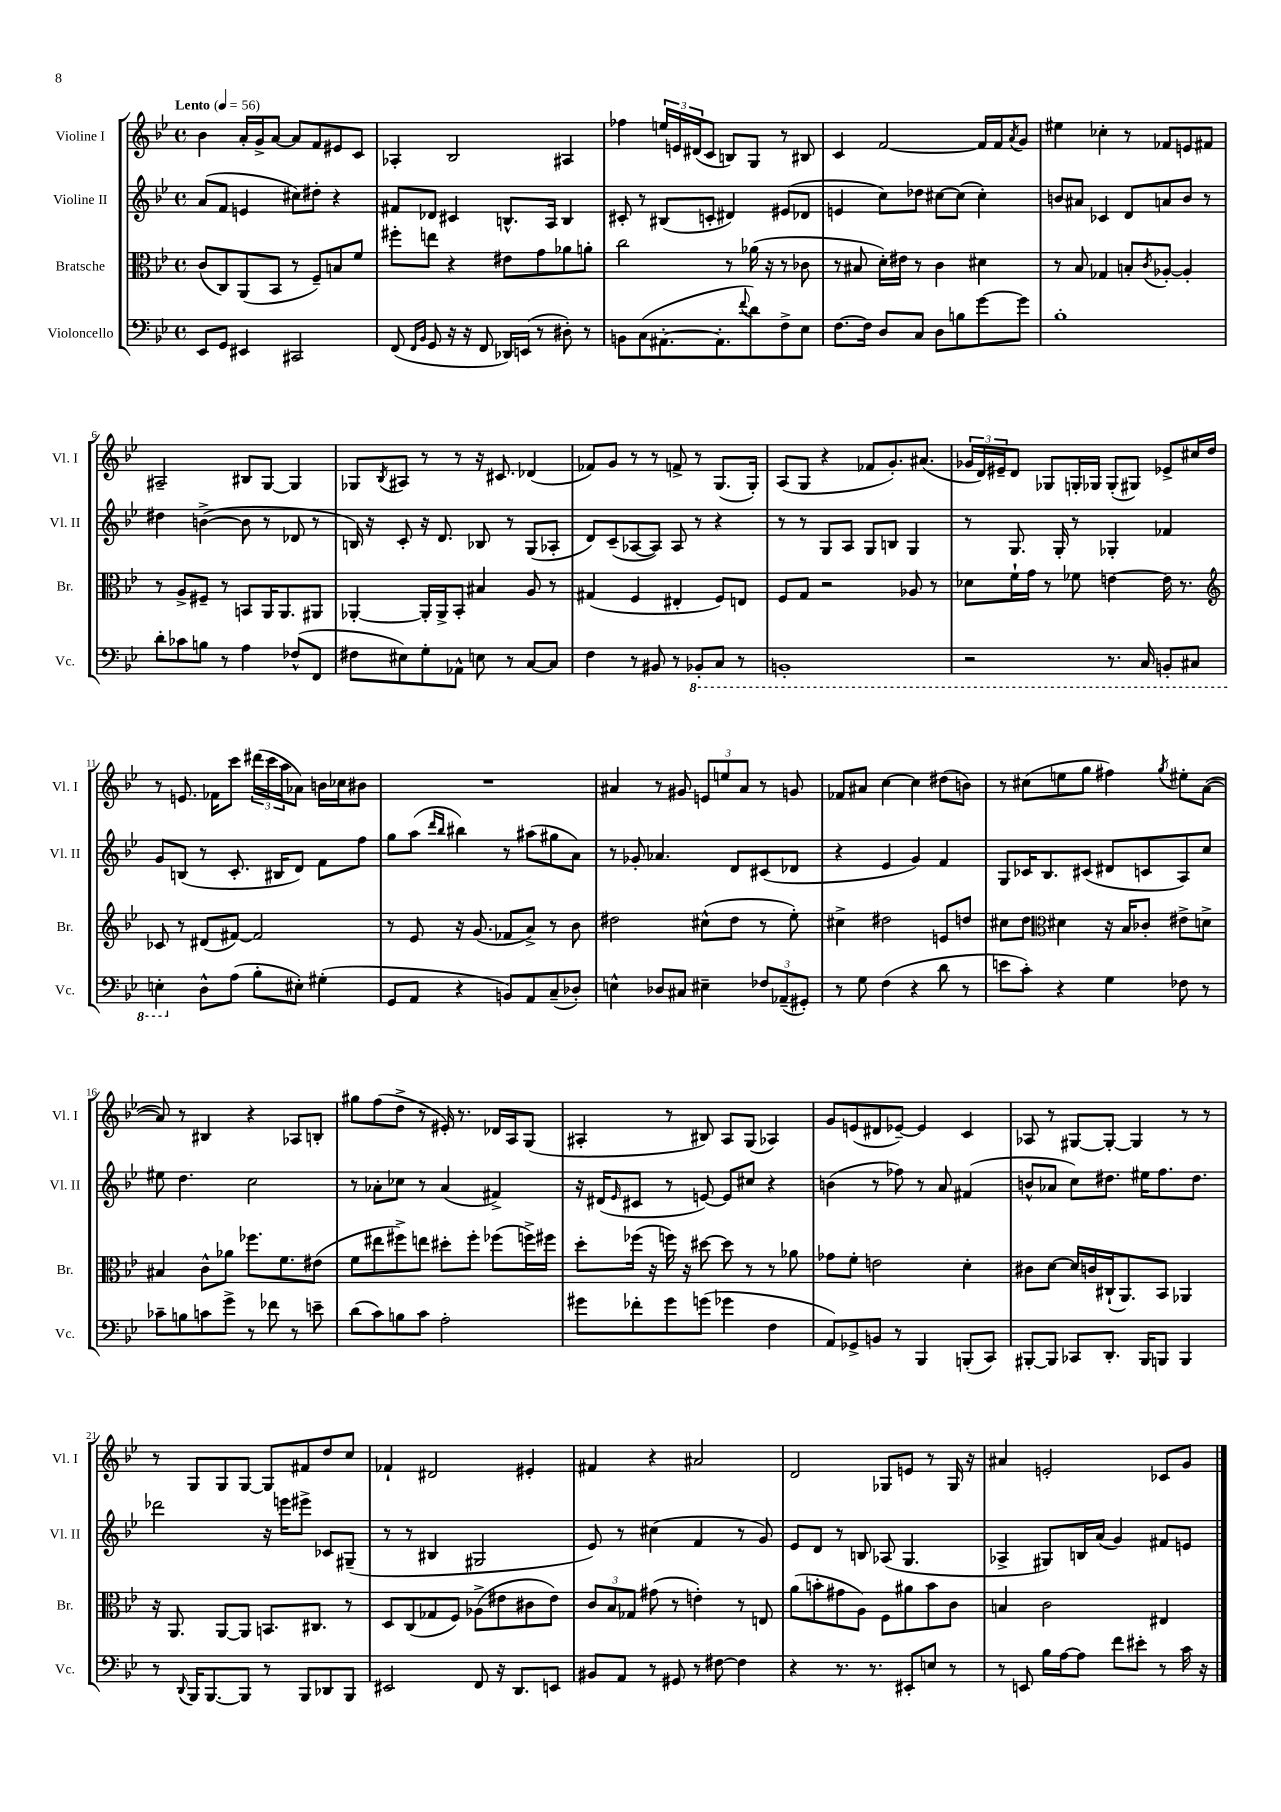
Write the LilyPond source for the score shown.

<<
\new StaffGroup <<
\new Staff = "s0" \with { instrumentName = "Violine I" shortInstrumentName = "Vl. I" } {
    \clef treble \key bes \major \defaultTimeSignature \time 4/4 \tempo "Lento" 4 = 56
    bes'4 a'16-. g'16-> a'8~ a'8 f'8 eis'8 c'8 |
    aes4-. bes2 ais4 |
    fes''4 \tuplet 3/2 { e''16 e'16 dis'16( } c'8 b8) g8 r8 bis8 |
    c'4 f'2~ f'16 f'16 \acciaccatura { a'8 } g'8 |
    eis''4 ces''4-. r8 fes'8 e'8 fis'8 |
    ais2-- bis8 g8~ g4 |
    ges8 \acciaccatura { bes8 } ais8 r8 r8 r16 cis'8. des'4( |
    fes'8) g'8 r8 r8 f'8-> r8 g8.( g16-.) |
    a8( g8 r4 fes'8 g'8.-.) ais'8.( |
    \tuplet 3/2 { ges'16 d'16) eis'16-- } d'8 ges8 g16-. ges16 ges8-.( gis8) ees'8-> cis''16 d''16 |
    r8 e'8. fes'16 c'''8 \tuplet 3/2 { dis'''16( c'''16 a''16 } aes'8) b'16 ces''16 bis'8 |
    R1 |
    ais'4 r8 gis'8 \tuplet 3/2 { e'8 e''8 ais'8 } r8 g'8 |
    fes'8 ais'8 c''4~ c''4 dis''8( b'8) |
    r8 cis''8( e''8 g''8 fis''4) \acciaccatura { g''8 } eis''8-. a'8~( |
    a'8) r8 bis4 r4 aes8 b8-. |
    gis''8 f''8( d''8-> r8 eis'16-.) r8. des'16 a16 g8( |
    ais4-. r8 bis8) ais8 g8( aes4) |
    g'8 e'8( dis'8 ees'8~--) ees'4 c'4 |
    aes8 r8 gis8~ gis8~-. gis4 r8 r8 |
    r8 g8 g8 g8~ g8 fis'8 d''8 c''8 |
    fes'4-! dis'2 eis'4-. |
    fis'4 r4 ais'2 |
    d'2 ges8 e'8 r8 ges16 r16 |
    ais'4 e'2-. ces'8 g'8 \bar "|." |
}
\new Staff = "s1" \with { instrumentName = "Violine II" shortInstrumentName = "Vl. II" } {
    \clef treble \key bes \major \defaultTimeSignature \time 4/4
    a'8( f'8 e'4 cis''8) dis''8-. r4 |
    fis'8 des'8 cis'4 b8.-^ a16 b4 |
    cis'8-. r8 bis8( c'8-. dis'4) eis'8( des'8 |
    e'4 c''8) des''8 cis''8~ cis''8( cis''4-.) |
    b'8 ais'8 ces'4 d'8 a'8 b'8 r8 |
    dis''4 b'4~->( b'8 r8 des'8 r8 |
    b16) r16 c'8-. r16 d'8. bes8 r8 g8( aes8-. |
    d'8) c'8--( aes8~ aes8) aes8 r8 r4 |
    r8 r8 g8 a8 g8 b8 g4 |
    r8 g8. g16-. r8 ges4-. fes'4 |
    g'8 b8( r8 c'8.-. bis16 d'8) f'8 f''8 |
    g''8 a''8( \grace { d'''16 bes''16 } bis''4) r8 ais''8( gis''8 a'8) |
    r8 ges'8-. aes'4. d'8 cis'8( des'8 |
    r4 ees'4 g'4) f'4 |
    g8 ces'16 bes8. cis'8( dis'8 c'8 a8) c''8 |
    eis''8 d''4. c''2 |
    r8 aes'8-. ces''8 r8 aes'4( fis'4->) |
    r16 dis'16( \grace { ees'16 } cis'8 r8 e'8~) e'8 cis''8 r4 |
    b'4( r8 fes''8) r8 a'8 fis'4( |
    b'8-^ aes'8 c''8) dis''8. eis''16 f''8. dis''8. |
    des'''2 r16 e'''16 eis'''8-> ces'8 gis8--( |
    r8 r8 bis4 gis2 |
    ees'8) r8 cis''4( f'4 r8 g'8) |
    ees'8 d'8 r8 b8 aes8( g4. |
    aes4-> gis8) b16 a'16( g'4) fis'8 e'8 \bar "|." |
}
\new Staff = "s2" \with { instrumentName = "Bratsche" shortInstrumentName = "Br." } {
    \clef alto \key bes \major \defaultTimeSignature \time 4/4
    c'8( c8) a,8( bes,8 r8 f8--) b8 f'8 |
    fis''8-. e''8 r4 eis'8 g'8 aes'8 a'8-. |
    c''2 r8 aes'16( r16 r8 ces'8 |
    r8 bis8 d'16-.) eis'16 r8 c'4 dis'4 |
    r8 bes8 ges4 b8-. \acciaccatura { c'8 } aes8~-. aes4-. |
    r8 a8-> fis8-- r8 b,8 a,16 a,8. ais,8 |
    aes,4~-. aes,16-. aes,16-> bes,8-. bis4 a8 r8 |
    gis4( f4 eis4-. f8) e8 |
    f8 g8 r2 aes8 r8 |
    des'8 f'16-! g'16 r8 fes'8 e'4~ e'16 r8. |
    \clef treble ces'8 r8 dis'8( fis'8~) fis'2 |
    r8 ees'8 r16 g'8.( fes'8 a'8->) r8 bes'8 |
    dis''2 cis''8-^( dis''8 r8 ees''8-.) |
    cis''4-> dis''2 e'8 d''8 |
    cis''8 d''8 \clef alto dis'4 r16 bes16 ces'8-. eis'8-> d'8-> |
    bis4 c'8-^ aes'8 fes''8. f'8. eis'8( |
    f'8 eis''8 fis''8->) e''8 dis''8-. fis''8-. fes''8( f''16->) fis''16 |
    d''8-. fes''16( r16 f''16) r16 dis''8~ dis''8 r8 r8 aes'8 |
    ges'8 f'8-. e'2 d'4-. |
    cis'8 d'8~ d'16 c'16 cis16-!( a,8.) bes,8 aes,4 |
    r16 a,8. a,8~ a,8 b,8. cis8. r8 |
    d8 c8( ges8 f8) aes8->( eis'8 cis'8 eis'8) |
    \tuplet 3/2 { c'8 bes8 ges8 } gis'8( r8 e'4-.) r8 e8 |
    a'8( b'8-. gis'8 a8) f8 ais'8 b'8 c'8 |
    b4 c'2 eis4 \bar "|." |
}
\new Staff = "s3" \with { instrumentName = "Violoncello" shortInstrumentName = "Vc." } {
    \clef bass \key bes \major \defaultTimeSignature \time 4/4
    ees,8 g,8 eis,4 cis,2 |
    f,8( \grace { f,16 bes,16 } g,8 r16 r16 f,8 des,16) e,16( r8 dis8-.) r8 |
    b,8 c8( ais,8.~-. ais,8.-. \appoggiatura { f'8 } d'8) f8-> ees8 |
    f8.~ f16 d8 c8 d8 b8 g'8~ g'8 |
    bes1-. |
    d'8-. ces'8 b8 r8 a4 fes8-^( f,8 |
    fis8 eis8) g8-. aes,8-^ e8 r8 c8~ c8 |
    f4 r8 bis,8 r8 \ottava #-1 bes,,!8-. c,8 r8 |
    b,,1-. |
    r2 r8. c,16 b,,8-. cis,8 |
    e,4-. \ottava #0 d8-^ a8( bes8-. eis8-.) gis4-.( |
    g,8 a,8 r4 b,8) a,8 c8--( des8-.) |
    e4-^ des8 cis8 eis4-- \tuplet 3/2 { fes8 aes,8--( gis,8-.) } |
    r8 g8 f4( r4 d'8 r8 |
    e'8 c'8-.) r4 g4 fes8 r8 |
    ces'8-- b8 c'8 g'8-> r8 fes'8 r8 e'8-- |
    d'8( c'8) b8 c'8 a2-. |
    gis'8 fes'8-. gis'8 g'8( ges'4 f4 |
    a,8) ges,8-> b,8 r8 bes,,4 b,,8-.( c,8) |
    bis,,8~-. bis,,8 ces,8 d,8.-. bis,,16 b,,8 b,,4 |
    r8 \appoggiatura { d,8 } bes,,16 bes,,8.~ bes,,8 r8 bes,,8 des,8 bes,,8 |
    eis,2 f,8 r16 d,8. e,8 |
    bis,8 a,8 r8 gis,8 r8 fis8~ fis4 |
    r4 r8. r8. eis,8-. e8 r8 |
    r8 e,8 bes16 a16~ a8 f'8 eis'8-. r8 c'16 r16 \bar "|." |
}
>>
>>
